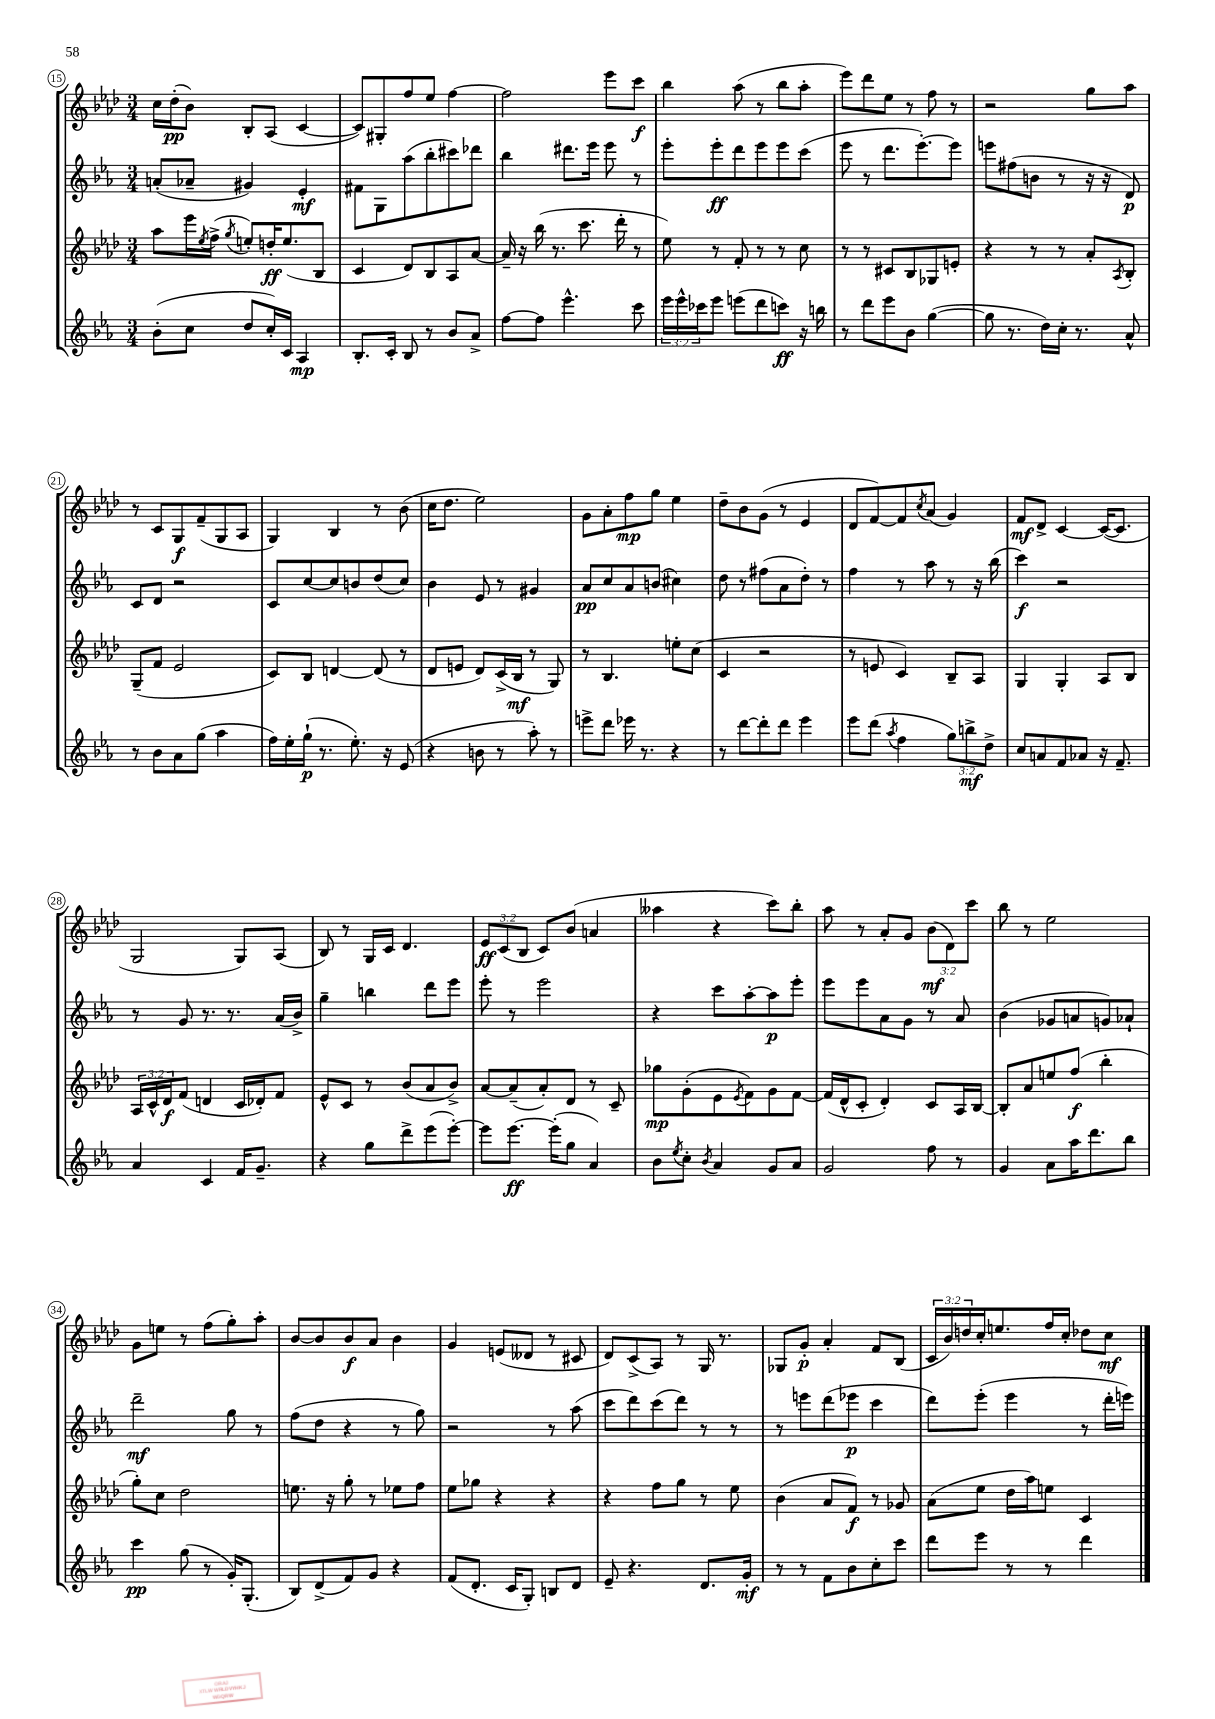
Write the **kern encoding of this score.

**kern	**dynam	**kern	**dynam	**kern	**dynam	**kern	**dynam
*part4	*part4	*part3	*part3	*part2	*part2	*part1	*part1
*staff4	*staff4	*staff3	*staff3	*staff2	*staff2	*staff1	*staff1
*clefG2	*	*clefG2	*	*clefG2	*	*clefG2	*
*k[b-e-a-]	*	*k[b-e-a-d-]	*	*k[b-e-a-]	*	*k[b-e-a-d-]	*
*M3/4	*	*M3/4	*	*M3/4	*	*M3/4	*
=15	=15	=15	=15	=15	=15	=15	=15
(8b-'\L	.	8aa-\L	.	(8an'/L	.	16cc\LL	.
.	.	.	.	.	.	(16dd-'\J	pp
8cc\J	.	16eee-\L	.	8a-X~/J	.	8b-\J)	.
.	.	8qee-/	.	.	.	.	.
.	.	(16ff^\JJ	.	.	.	.	.
.	.	8qgg/	.	.	.	.	.
8dd/L	.	8een'/L)	.	4g#X/)	.	8B-'/L	.
16cc'/L)	.	16ddn'/K	ff	.	.	(8A-/J	.
16c/JJ	.	(8.ee/	.	.	.	.	.
4A-/	mp	.	.	4e-'/	mf	[4c/	.
.	.	8B-/J	.	.	.	.	.
=16	=16	=16	=16	=16	=16	=16	=16
8.B-'/L	.	4c/	.	8f#X\L	.	8c/L])	.
.	.	.	.	8G\	.	8G#X'/	.
16c'/Jk	.	.	.	.	.	.	.
8B-/	.	8d-/L)	.	(8aa-\	.	8ff/	.
8r	.	8B-/	.	8bb-'\	.	8ee-/J	.
8b-/L	.	8A-/	.	8ccc#X\)	.	[4ff\	.
8a-^/J	.	[8a-/J	.	8ddd-X\J	.	.	.
=17	=17	=17	=17	=17	=17	=17	=17
[8ff\L	.	16a-~/]	.	4bb-\	.	2ff\]	.
.	.	16r	.	.	.	.	.
8ff\J]	.	(16bb-\	.	.	.	.	.
.	.	8.r	.	.	.	.	.
4.eee-^^\	.	.	.	8.ddd#X\L	.	.	.
.	.	8.ccc\	.	.	.	.	.
.	.	.	.	16eee-\Jk	.	.	.
.	.	.	.	8eee-\	.	8eee-\L	.
.	.	16ddd-'\	.	.	.	.	.
8ccc\	.	8r	.	8r	.	8ccc\J	f
=18	=18	=18	=18	=18	=18	=18	=18
24eee-\LL	.	8ee-\)	.	8eee-'\L	.	4bb-\	.
24eee-^^\	.	.	.	.	.	.	.
24ccc-X\J	.	.	.	.	.	.	.
8eee-\J	.	8r	.	8eee-'\	ff	.	.
(8eeen\L	.	8f'/	.	8ddd\	.	(8aa-\	.
8ddd\	.	8r	.	8eee-\	.	8r	.
8cccn\J)	ff	8r	.	8eee-\	.	8bb-\L	.
16r	.	8cc\	.	(8ccc\J	.	8aa-'\J	.
16bbn\	.	.	.	.	.	.	.
=19	=19	=19	=19	=19	=19	=19	=19
8r	.	8r	.	8eee-\	.	8eee-\L)	.
8ddd\L	.	8r	.	8r	.	8ddd-\	.
8eee-\	.	8c#X/L	.	8.ddd\L	.	8ee-\J	.
8b-\J	.	8B-/	.	.	.	8r	.
.	.	.	.	[8.eee-'\)	.	.	.
([4gg\	.	8G-X/	.	.	.	8ff\	.
.	.	8en'/J	.	8eee-\J]	.	8r	.
=20	=20	=20	=20	=20	=20	=20	=20
8gg\]	.	4r	.	8eeen\L	.	2r	.
8.r	.	.	.	(8ff#X\	.	.	.
.	.	8r	.	8bn\J	.	.	.
16dd\LL)	.	.	.	.	.	.	.
16cc'\JJ	.	8r	.	8r	.	.	.
8.r	.	.	.	.	.	.	.
.	.	8a-'/L	.	16r	.	8gg\L	.
.	.	.	.	16r	.	.	.
.	.	8qA-/	.	.	.	.	.
8a-^^/	.	8B-'/J	.	8d/)	p	8aa-\J	.
!!LO:LB:g=z
=21	=21	=21	=21	=21	=21	=21	=21
8r	.	(8G~/L	.	8c/L	.	8r	.
8b-\L	.	8f/J	.	8d/J	.	8c/L	.
8a-\	.	2e-/	.	2r	.	8G/	f
(8gg\J	.	.	.	.	.	(8f~/	.
4aa-\	.	.	.	.	.	8G/	.
.	.	.	.	.	.	8A-/J	.
=22	=22	=22	=22	=22	=22	=22	=22
16ff\LL)	.	8c/L)	.	8c/L	.	4G/)	.
16ee-'\	.	.	.	.	.	.	.
(16gg`\JJ	p	8B-/J	.	[8cc/	.	.	.
8.r	.	.	.	.	.	.	.
.	.	[4dn/	.	8cc/]	.	4B-/	.
8.ee-'\)	.	.	.	8bn/	.	.	.
.	.	(8d/]	.	(8dd/	.	8r	.
16r	.	.	.	.	.	.	.
(8e-/	.	8r	.	8cc/J)	.	(8b-\	.
=23	=23	=23	=23	=23	=23	=23	=23
4r	.	8d-/L	.	4b-\	.	16cc\KL	.
.	.	.	.	.	.	8.dd-\J	.
.	.	8en/J	.	.	.	.	.
8bn\	.	8d-/L)	.	8e-/	.	2ee-\)	.
8r	.	(16c^/L	.	8r	.	.	.
.	.	16B-/JJ	mf	.	.	.	.
8aa-'\)	.	8r	.	4g#X/	.	.	.
8r	.	8G/)	.	.	.	.	.
=24	=24	=24	=24	=24	=24	=24	=24
8eeen^\L	.	8r	.	8a-/L	pp	8g\L	.
8ddd\J	.	4.B-/	.	8cc/	.	8a-'\	.
16eee-X\	.	.	.	8a-/	.	8ff\	mp
8.r	.	.	.	.	.	.	.
.	.	.	.	(8bn/J	.	8gg\J	.
4r	.	8een'\L	.	4cc#X\)	.	4ee-\	.
.	.	(8cc\J	.	.	.	.	.
=25	=25	=25	=25	=25	=25	=25	=25
8r	.	4c/	.	8dd\	.	8dd-~\L	.
[8ddd\L	.	.	.	8r	.	8b-\	.
8ddd'\]	.	2r	.	(8ff#X\L	.	(8g\J	.
8ddd\J	.	.	.	8a-\	.	8r	.
4eee-\	.	.	.	8dd'\J)	.	4e-/	.
.	.	.	.	8r	.	.	.
=26	=26	=26	=26	=26	=26	=26	=26
8eee-\L	.	8r	.	4ff\	.	8d-/L	.
(8ddd\J	.	8en/	.	.	.	[8f/)	.
8qaa-/	.	.	.	.	.	.	.
4ff\	.	4c/)	.	8r	.	8f/]	.
.	.	.	.	.	.	8qcc/	.
.	.	.	.	8aa-\	.	(8a-/J	.
12gg\L)	.	8B-~/L	.	8r	.	4g/)	.
12bbn^\	mf	.	.	.	.	.	.
.	.	8A-/J	.	16r	.	.	.
12dd^\J	.	.	.	.	.	.	.
.	.	.	.	(16bb-\	.	.	.
=27	=27	=27	=27	=27	=27	=27	=27
8cc/L	.	4G/	.	4ccc\)	f	8f/L	mf
8an/	.	.	.	.	.	8d-^/J	.
8f/	.	4G'/	.	2r	.	[4c/	.
8a-X/J	.	.	.	.	.	.	.
16r	.	8A-/L	.	.	.	(16c/KL_	.
8.f~/	.	.	.	.	.	8.c/J]	.
.	.	8B-/J	.	.	.	.	.
!!LO:LB:g=z
=28	=28	=28	=28	=28	=28	=28	=28
4a-/	.	24A-/LL	.	8r	.	2G/	.
.	.	24c^^/	.	.	.	.	.
.	.	24d-/J	f	.	.	.	.
.	.	(8f/J	.	8g/	.	.	.
4c/	.	4dn/	.	8.r	.	.	.
.	.	.	.	8.r	.	.	.
16f/KL	.	16c/LL	.	.	.	8G/L)	.
8.g~/J	.	16d-X'/J)	.	.	.	.	.
.	.	8f/J	.	(16a-/LL	.	(8A-/J	.
.	.	.	.	16b-^/JJ)	.	.	.
=29	=29	=29	=29	=29	=29	=29	=29
4r	.	8e-^^/L	.	4gg~\	.	8B-/)	.
.	.	8c/J	.	.	.	8r	.
8gg\L	.	8r	.	4bbn\	.	16G/LL	.
.	.	.	.	.	.	16c/JJ	.
8ddd^\	.	(8b-/L	.	.	.	4.d-/	.
(8eee-\	.	8a-/	.	8ddd\L	.	.	.
[8eee-'\J)	.	8b-^/J)	.	8eee-\J	.	.	.
=30	=30	=30	=30	=30	=30	=30	=30
8eee-\L]	.	[8a-/L	.	8eee-'\	.	12e-/L	ff
.	.	.	.	.	.	(12c/	.
[8.eee-\J	ff	(8a-~/]	.	8r	.	.	.
.	.	.	.	.	.	12B-/J	.
.	.	8a-'/)	.	2eee-\	.	8c/L)	.
(16eee-'\KL]	.	.	.	.	.	.	.
8gg\J	.	8d-/J	.	.	.	(8b-/J	.
4a-/)	.	8r	.	.	.	4an/	.
.	.	8c~/	.	.	.	.	.
=31	=31	=31	=31	=31	=31	=31	=31
8b-\L	.	8gg-X\L	mp	4r	.	4aa--X\	.
8qee-/	.	.	.	.	.	.	.
8cc'\J	.	(8g'\	.	.	.	.	.
8qb-/	.	.	.	.	.	.	.
4a-/	.	8e-\	.	8ccc\L	.	4r	.
.	.	8qe-/	.	.	.	.	.
.	.	8f\)	.	[8aa-'\	.	.	.
8g/L	.	8g\	.	8aa-\]	p	8ccc\L)	.
8a-/J	.	[8f\J	.	8eee-'\J	.	8bb-'\J	.
=32	=32	=32	=32	=32	=32	=32	=32
2g/	.	(16f/LL]	.	8eee-\L	.	8aa-\	.
.	.	16d-^^/J	.	.	.	.	.
.	.	8c'/J	.	8eee-\	.	8r	.
.	.	4d-'/)	.	8a-\	.	8a-'/L	.
.	.	.	.	8g\J	.	8g/J	.
8ff\	.	8c/L	.	8r	.	(12b-\L	mf
.	.	.	.	.	.	12d-\)	.
8r	.	16A-/L	.	8a-/	.	.	.
.	.	.	.	.	.	12ccc\J	.
.	.	[16B-/JJ	.	.	.	.	.
=33	=33	=33	=33	=33	=33	=33	=33
4g/	.	8B-'/L]	.	(4b-\	.	8bb-\	.
.	.	8a-/	.	.	.	8r	.
8a-\L	.	8een/	.	8g-X/L	.	2ee-\	.
16aa-\K	.	(8ff/J	f	8an/	.	.	.
8.ddd\	.	.	.	.	.	.	.
.	.	4bb-'\	.	8gn/)	.	.	.
8bb-\J	.	.	.	8a-X`/J	.	.	.
!!LO:LB:g=z
=34	=34	=34	=34	=34	=34	=34	=34
4ccc\	pp	8gg'\L)	.	2ddd~\	mf	8g\L	.
.	.	8cc\J	.	.	.	8een\J	.
(8gg\	.	2dd-\	.	.	.	8r	.
8r	.	.	.	.	.	(8ff\L	.
16g'/KL)	.	.	.	8gg\	.	8gg'\)	.
(8.G'/J	.	.	.	.	.	.	.
.	.	.	.	8r	.	8aa-'\J	.
=35	=35	=35	=35	=35	=35	=35	=35
8B-/L)	.	8.een\	.	(8ff\L	.	[8b-/L	.
(8d^/	.	.	.	8dd\J	.	8b-/]	.
.	.	16r	.	.	.	.	.
8f/)	.	8gg'\	.	4r	.	8b-/	f
8g/J	.	8r	.	.	.	8a-/J	.
4r	.	8ee-X\L	.	8r	.	4b-\	.
.	.	8ff\J	.	8gg\)	.	.	.
=36	=36	=36	=36	=36	=36	=36	=36
(8f/L	.	8ee-\L	.	2r	.	4g/	.
8.d'/J	.	8gg-X\J	.	.	.	.	.
.	.	4r	.	.	.	(8en/L	.
16c/KL	.	.	.	.	.	.	.
8G'/J)	.	.	.	.	.	8d--X/J	.
8Bn/L	.	4r	.	8r	.	8r	.
8d/J	.	.	.	(8aa-\	.	8c#X/	.
=37	=37	=37	=37	=37	=37	=37	=37
8e-~/	.	4r	.	8ccc\L	.	8d-/L)	.
4.r	.	.	.	8ddd\)	.	(8c^/	.
.	.	8ff\L	.	(8ccc\	.	8A-/J)	.
.	.	8gg\J	.	8ddd\J)	.	8r	.
8.d/L	.	8r	.	8r	.	16G/	.
.	.	.	.	.	.	8.r	.
.	.	8ee-\	.	8r	.	.	.
16g'/Jk	mf	.	.	.	.	.	.
=38	=38	=38	=38	=38	=38	=38	=38
8r	.	(4b-\	.	8r	.	8G-X/L	.
8r	.	.	.	8eeen\L	.	8g'/J	p
8f\L	.	8a-/L	.	(8ddd\	.	4a-'/	.
8b-\	.	8f/J)	f	8eee-X\J	p	.	.
8cc'\	.	8r	.	4ccc\	.	8f/L	.
8ccc\J	.	8g-X/	.	.	.	(8B-/J	.
=39	=39	=39	=39	=39	=39	=39	=39
8ddd\L	.	(8a-\L	.	8ddd\L)	.	24c/LL	.
.	.	.	.	.	.	24b-/)	.
.	.	.	.	.	.	24ddn/	.
8eee-\J	.	8ee-\J	.	(8eee-'\J	.	16cc'/J	.
.	.	.	.	.	.	8.een/	.
8r	.	16dd-\LL	.	4eee-\	.	.	.
.	.	16aa-\J)	.	.	.	.	.
8r	.	8een\J	.	.	.	16ff/L	.
.	.	.	.	.	.	16cc'/JJ	.
4ddd\	.	4c/	.	8r	.	8dd-X\L	.
.	.	.	.	16ddd'\LL	.	8cc\J	mf
.	.	.	.	16eeen\JJ)	.	.	.
==	==	==	==	==	==	==	==
*-	*-	*-	*-	*-	*-	*-	*-
